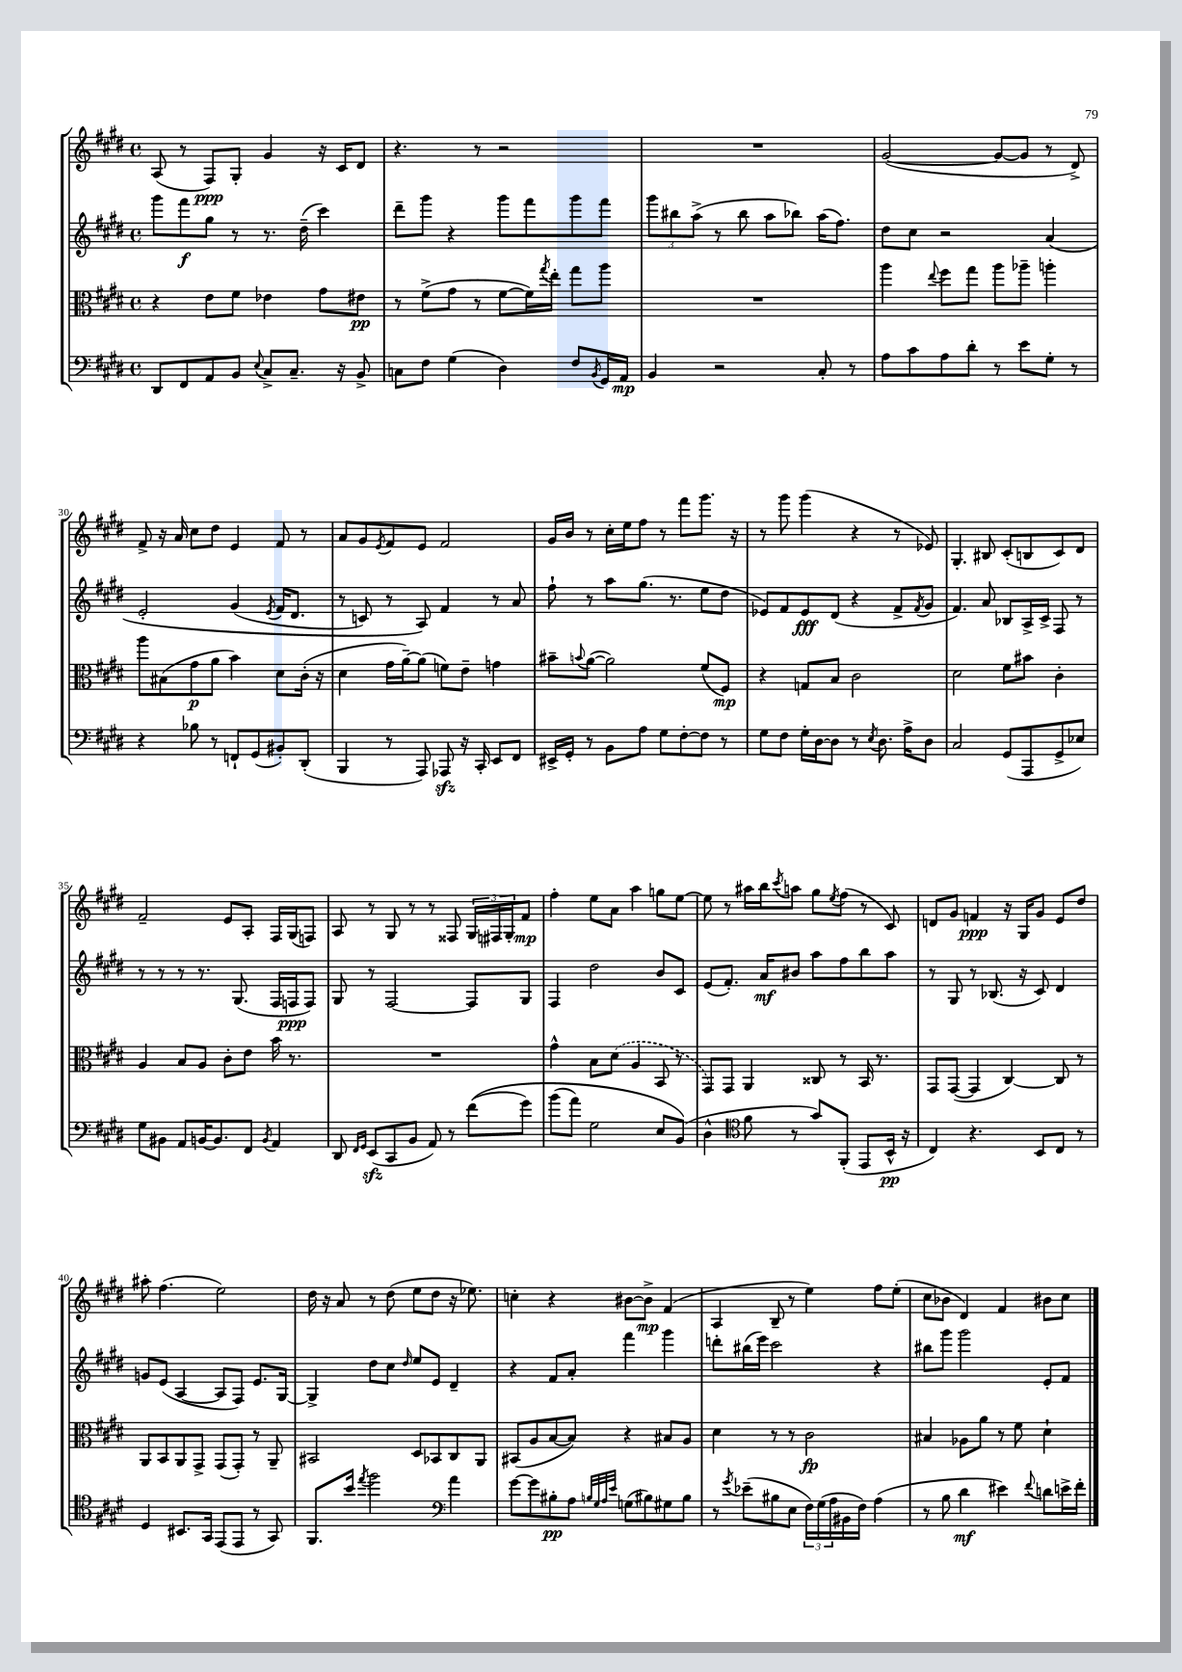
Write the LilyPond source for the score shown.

<<
\new StaffGroup <<
\new Staff = "s0" {
    \clef treble \key e \major \defaultTimeSignature \time 4/4
    a8( r8 fis8\ppp) gis8-. gis'4 r16 cis'16 dis'8 |
    r4. r8 r2 |
    R1 |
    gis'2~( gis'8~ gis'8 r8 dis'8->) |
    fis'8-> r16 a'16 cis''8 dis''8 e'4 fis'8 r8 |
    a'8 gis'8 \acciaccatura { e'8 } fis'8 e'8 fis'2 |
    gis'16 b'16 r8 cis''16-. e''16 fis''8 r8 fis'''8 gis'''8. r16 |
    r8 gis'''8 gis'''4( r4 r8 ees'8) |
    gis4.-. bis8 cis'8-.( b8 cis'8) dis'8 |
    fis'2-- e'8 a8-. fis16 gis16( f8) |
    a8 r8 gis8 r8 r8 fisis8 \tuplet 3/2 { gis16 fis16 gis16-. } fis'8\mp |
    fis''4-. e''8 a'8 a''4 g''8 e''8~ |
    e''8 r8 ais''16 b''16 \acciaccatura { cis'''8 } a''8 gis''8 \acciaccatura { e''8 } fis''8( r8 cis'8) |
    d'8 gis'8 f'4\ppp r16 gis16 gis'8 e'8 dis''8 |
    ais''8-. fis''4.( e''2) |
    dis''16 r16 a'8 r8 dis''8( e''8 dis''8 r16 ees''8.) |
    c''4-. r4 bis'8~ bis'8->\mp fis'4( |
    a4 b8-- r8 e''4) fis''8 e''8-.( |
    cis''8 bes'8 dis'4) fis'4 bis'8 cis''8 \bar "|." |
}
\new Staff = "s1" {
    \clef treble \key e \major \defaultTimeSignature \time 4/4
    gis'''8 fis'''8\f gis''8 r8 r8. dis''16--( cis'''4) |
    dis'''8-- gis'''8 r4 gis'''8 fis'''8 gis'''8 fis'''8 |
    \tuplet 3/2 { gis'''8 bis''8 a''8->( } r8 bis''8 a''8 bes''8) a''16( fis''8.) |
    dis''8 cis''8 r2 a'4\( |
    e'2-. gis'4( \acciaccatura { e'8 } fis'16 dis'8. |
    r8 c'8) r8 a8\) fis'4 r8 a'8 |
    fis''8-! r8 a''8 gis''8.( r8. e''8 dis''8 |
    ees'8) fis'8 ees'8\fff dis'8( r4 fis'8-> \acciaccatura { fis'8 } gis'8 |
    fis'4.) a'8 bes8 a16-> cis'16-> fis8 r8 |
    r8 r8 r8 r8. gis8.( fis16 f16\ppp f8) |
    gis8 r8 fis2~ fis8 gis8 |
    fis4 dis''2 b'8 cis'8 |
    e'8( fis'8.-.) a'16\mf bis'8 a''8 fis''8 b''8 a''8 |
    r8 gis8 r8 bes8.( r16 cis'8) dis'4 |
    g'8 e'8( a4~ a8 fis8) e'8. gis16~ |
    gis4-> dis''8 cis''8 \grace { dis''16 } e''8 e'8 dis'4-- |
    r4 fis'8 a'8-. fis'''4 gis'''4 |
    d'''8-. bis''16( e'''16) cis'''2 r4 |
    bis''8 gis'''8 gis'''2 e'8-. fis'8 \bar "|." |
}
\new Staff = "s2" {
    \clef alto \key e \major \defaultTimeSignature \time 4/4
    r4 e'8 fis'8 ees'4 gis'8 eis'8\pp |
    r8 fis'8->( gis'8 r8 fis'8~ fis'16) \acciaccatura { gis''8 } e''16-. gis''8 a''8 |
    R1 |
    a''4 \appoggiatura { e''8 } fis''8 gis''8 a''8 aes''8-- a''4-. |
    a''8 bis8( gis'8\p a'8 b'4) dis'8 cis'16-.( r16 |
    dis'4 gis'16 a'16~--) a'8( f'8) e'8-- g'4 |
    bis'8-- \appoggiatura { b'8 } a'8~( a'2) fis'8( fis8\mp) |
    r4 g8 b8 cis'2 |
    dis'2 fis'8 bis'8 cis'4-. |
    a4 b8 a8 cis'8-. e'8 b'16 r8. |
    R1 |
    gis'4-^ b8 \once \slurDashed dis'8( a4 b,8 r8 |
    gis,8) gis,8 a,4 cisis8 r8 b,16 r8. |
    gis,8 gis,8~( gis,4 cis4~) cis8 r8 |
    a,8 b,8 a,8 gis,8-> gis,8( gis,8-.) r8 a,8-- |
    bis,2 dis8 bes,8 cis8 a,8 |
    bis,8( a8 b8~ b8) r4 bis8 a8 |
    dis'4 r8 r8 cis'2\fp |
    bis4 aes8 a'8 r8 fis'8 dis'4-! \bar "|." |
}
\new Staff = "s3" {
    \clef bass \key e \major \defaultTimeSignature \time 4/4
    dis,8 fis,8 a,8 b,8 \appoggiatura { e8 } cis8-> cis8.-- r16 b,8-> |
    c8 fis8 gis4( dis4) fis8 \acciaccatura { b,8 } gis,16 a,16\mp |
    b,4 r2 cis8-. r8 |
    a8 cis'8 a8 dis'8-. r8 e'8 gis8-. r8 |
    r4 bes8 r8 f,8-! gis,8( bis,8-.) dis,8-.( |
    b,,4 r8 a,,8) aes,,8\sfz r16 cis,16-. e,8 fis,8 |
    eis,16-> gis,16-. r8 b,8 a8 gis8 fis8~-. fis8 r8 |
    gis8 fis8 gis16-. dis16~ dis8 r8 \acciaccatura { e8 } dis8. a16-> dis8 |
    cis2 gis,8( a,,8 gis,8-> ees8) |
    gis8 bis,8 a,8 b,16~ b,8. fis,8 \acciaccatura { b,8 } a,4 |
    dis,8 \grace { fis,16 gis,16 } e,8\sfz( cis,8 b,8 a,8) r8 fis'8(\( gis'8) |
    b'8( a'8) gis2 e8 b,8(\) |
    dis4-^ \clef tenor fis'8 r8 gis'8) fis,8-.( e,8 b,16-^\pp r16 |
    cis4) r4. b,8 cis8 r8 |
    dis4 bis,8. gis,16 e,8( e,8 r8 gis,8) |
    fis,8. b'16 \acciaccatura { e''8 } fis''2 \clef bass a'4 |
    gis'8~ gis'8 bis8-.\pp a8 \grace { b32 gis32 a32 e'32 } g8( bis8) gis8 bis8 |
    r8 \acciaccatura { gis'8 } ees'8--( bis8 e8 \tuplet 3/2 { fis16) gis16( a16 } bis,16 fis16) a4( |
    r8 b8 dis'4\mf eis'4) \appoggiatura { fis'8 } d'8 e'16-> fis'16-. \bar "|." |
}
>>
>>
\layout { \context { \Score currentBarNumber = #26 \override BarNumber.break-visibility = ##(#f #t #t) barNumberVisibility = #(every-nth-bar-number-visible 5) } }
